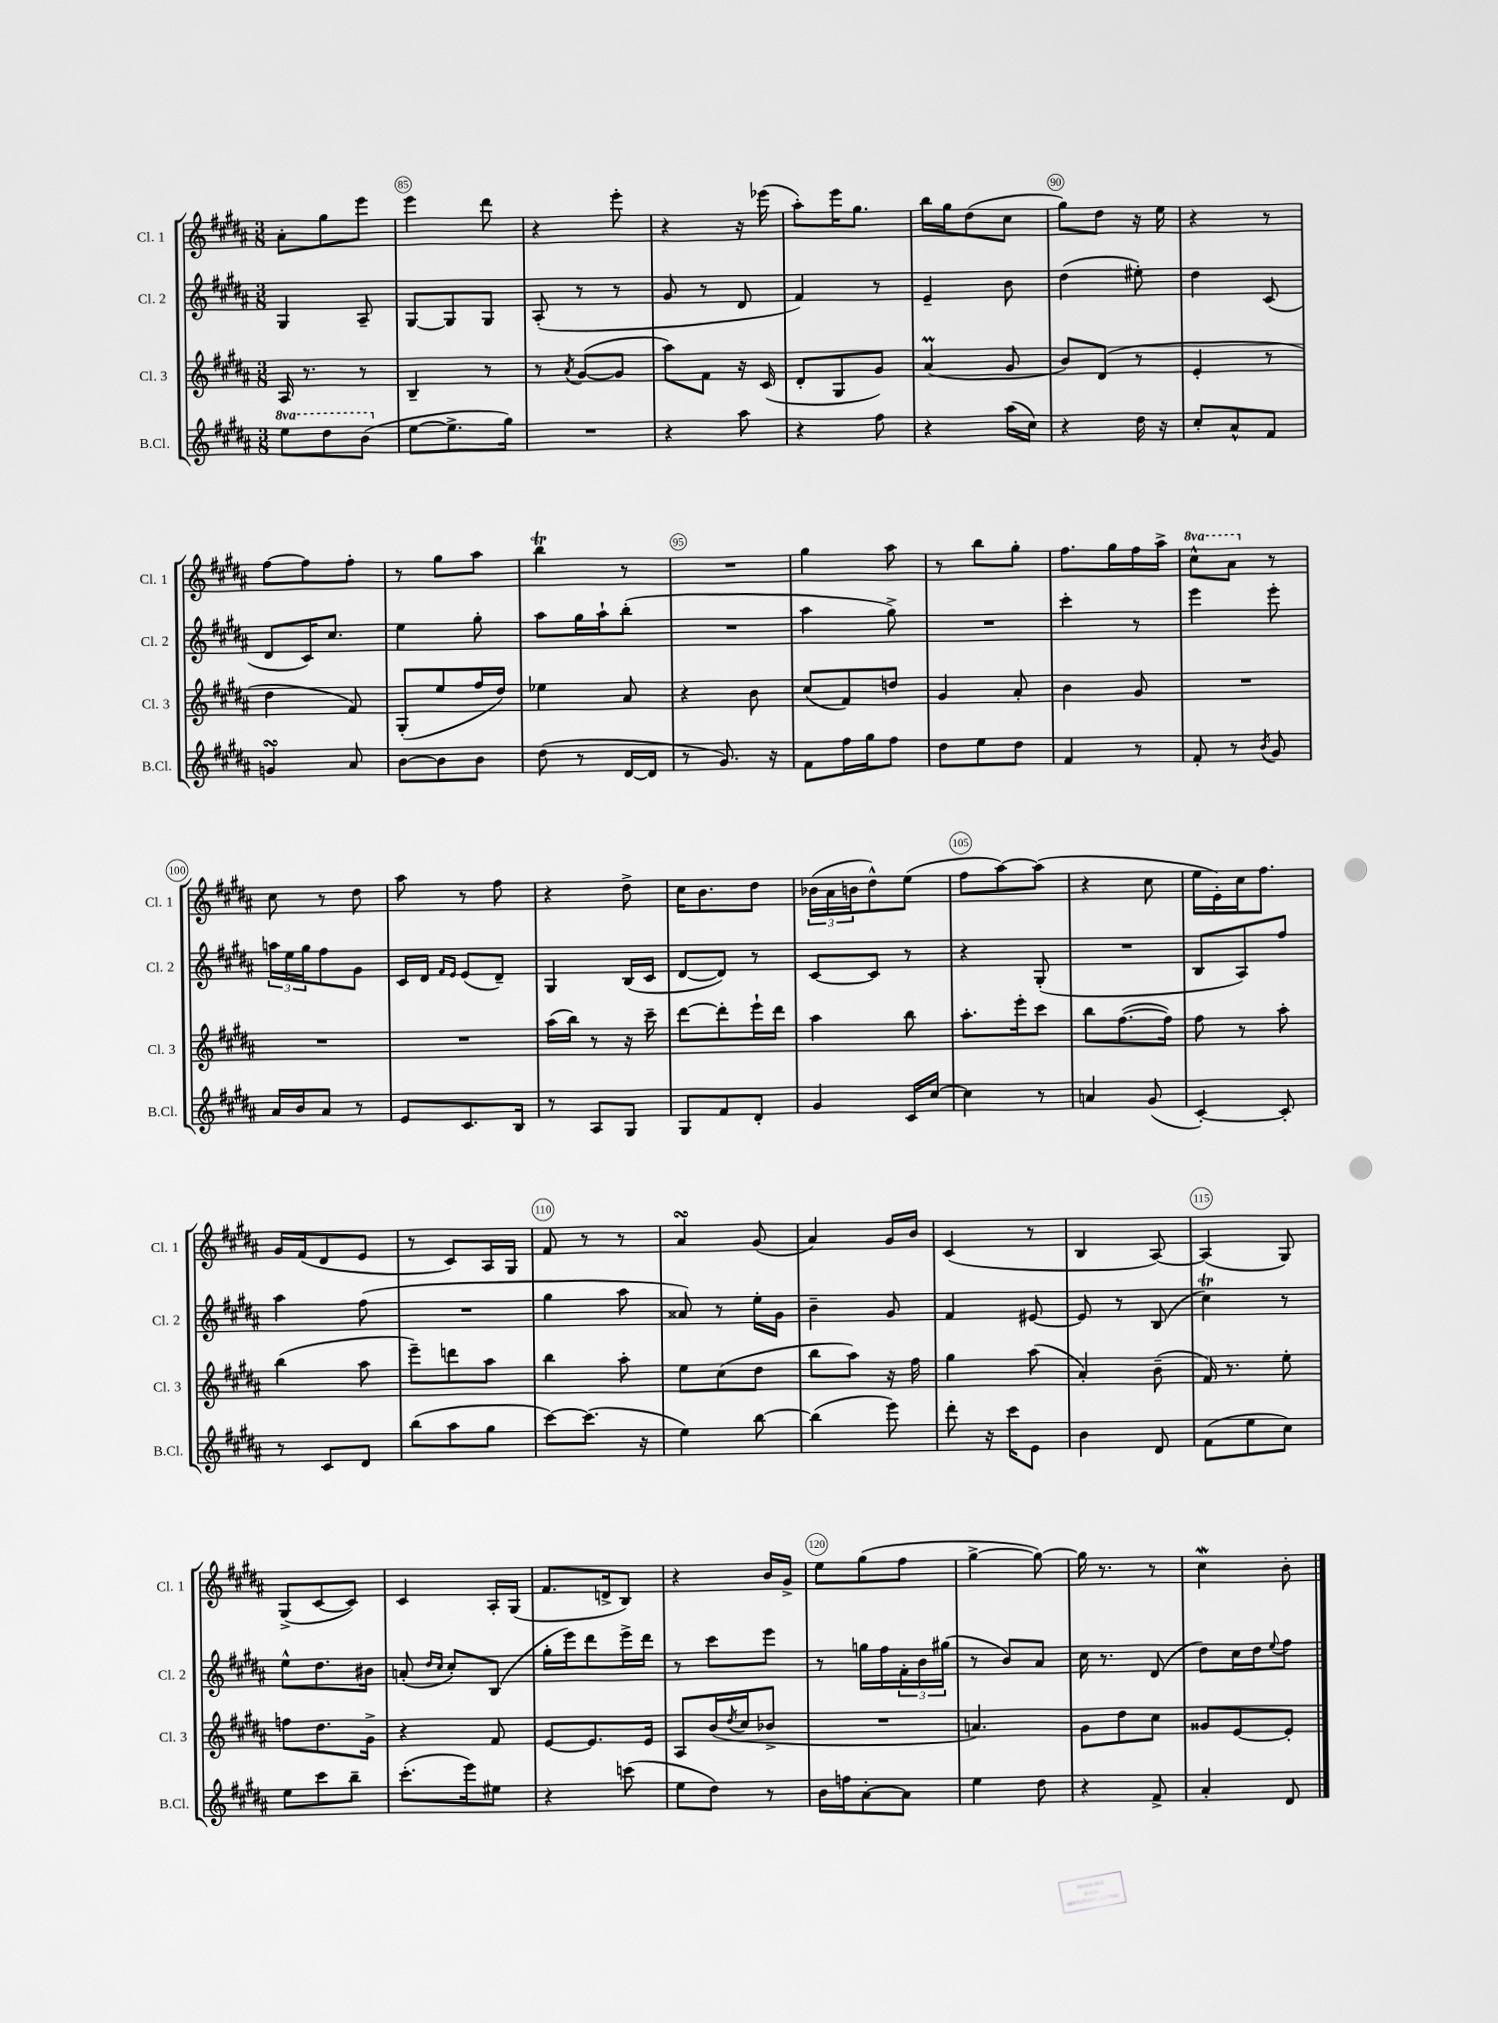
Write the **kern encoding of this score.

**kern	**kern	**kern	**kern
*part4	*part3	*part2	*part1
*staff4	*staff3	*staff2	*staff1
*I"B.Cl.	*I"Cl. 3	*I"Cl. 2	*I"Cl. 1
*I'B.Cl.	*I'Cl. 3	*I'Cl. 2	*I'Cl. 1
*clefG2	*clefG2	*clefG2	*clefG2
*k[f#c#g#d#a#]	*k[f#c#g#d#a#]	*k[f#c#g#d#a#]	*k[f#c#g#d#a#]
*M3/8	*M3/8	*M3/8	*M3/8
*8va	*	*	*
=84	=84	=84	=84
8eee\L	16A#/	4G#/	8a#'\L
.	8.r	.	.
8ddd#\	.	.	8gg#\
(8bb\J	8r	8A#~/	8eee\J
=85	=85	=85	=85
*X8va	*	*	*
[8ee\L	4B~/	[8G#/L	4eee\
8.ee^\]	.	8G#/]	.
.	8r	8G#/J	8ddd#\
16gg#\Jk)	.	.	.
=86	=86	=86	=86
4.r	8r	(8A#'/	4r
.	8qa#/	.	.
.	([8g#/L	8r	.
.	8g#/J]	8r	8eee'\
=87	=87	=87	=87
4r	8aa#\L)	8g#/	4r
.	8f#\J	8r	.
8aa#\	16r	8d#/	16r
.	(16c#/	.	(16eee-X\
=88	=88	=88	=88
4r	8d#'/L	4f#/)	8aa#'\L)
.	8G#/	.	16eee\K
.	.	.	8.gg#\J
8ff#\	8g#/J)	8r	.
=89	=89	=89	=89
4r	(4a#m/	4e~/	16bb\LL
.	.	.	16gg#\J
.	.	.	(8dd#\
(16aa#\LL	8g#/	8b\	8cc#\J
16cc#\JJ)	.	.	.
=90	=90	=90	=90
4r	8b/L)	(4dd#\	8gg#\L)
.	(8d#/J	.	8dd#\J
16dd#\	8r	8ee#X'\)	16r
16r	.	.	16ee\
=91	=91	=91	=91
8cc#'/L	4e'/	4dd#\	4r
8a#^^/	.	.	.
8f#/J	8r	(8c#/	8r
!!LO:LB:g=z
=92	=92	=92	=92
4gnsSSs/	4dd#\	8d#/L	[8ff#\L
.	.	16c#/K)	8ff#\]
.	.	8.cc#/J	.
8a#/	8f#/)	.	8ff#'\J
=93	=93	=93	=93
[8b\L	(8G#'/L	4ee\	8r
8b\]	8ee/	.	8gg#\L
8b\J	16ff#/L	8gg#'\	8aa#\J
.	16dd#/JJ)	.	.
=94	=94	=94	=94
(8dd#\	4ee-X\	8aa#\L	4bbT\
8r	.	16gg#\L	.
.	.	16aa#`\J	.
[16d#/LL	8a#/	(8bb'\J	8r
16d#/JJ]	.	.	.
=95	=95	=95	=95
8r	4r	4.r	4.r
8.g#/)	.	.	.
.	8b\	.	.
16r	.	.	.
=96	=96	=96	=96
8f#\L	(8cc#/L	4aa#\	4gg#\
16ff#\L	8f#/)	.	.
16gg#\J	.	.	.
8ff#\J	8ddn/J	8gg#^\)	8aa#\
=97	=97	=97	=97
8dd#\L	4g#/	4.r	8r
8ee\	.	.	8bb\L
8dd#\J	8a#'/	.	8gg#'\J
=98	=98	=98	=98
4f#/	4b\	4ccc#'\	8.ff#\L
.	.	.	16gg#\L
8r	8g#/	8r	16ff#\
.	.	.	16aa#^\JJ
=99	=99	=99	=99
*	*	*	*8va
8f#'/	4.r	4eee\	8ccc#^^\L
8r	.	.	8aa#\J
8qb/	.	.	.
*	*	*	*X8va
8g#/	.	8eee'\	8r
!!LO:LB:g=z
=100	=100	=100	=100
16a#/LL	4.r	24aan\LL	8cc#\
.	.	24ee\	.
16b/J	.	.	.
.	.	24gg#\J	.
8a#/J	.	8ff#\	8r
8r	.	8g#\J	8dd#\
=101	=101	=101	=101
8e/L	4.r	16c#/LL	8aa#\
.	.	16d#/JJ	.
.	.	16qqf#/LL	.
.	.	16qqe/JJ	.
8.c#/	.	(8e/L	8r
.	.	8d#~/J)	8ff#\
16B/Jk	.	.	.
=102	=102	=102	=102
8r	(16aa#\LL	4G#/	4r
.	16bb\JJ)	.	.
8A#/L	8r	.	.
8G#/J	16r	(16B/LL	8dd#^\
.	16ccc#~\	16c#/JJ	.
=103	=103	=103	=103
8G#/L	[8ddd#\L	[8d#/L	16cc#\KL
.	.	.	8.b\
8f#/	8ddd#'\]	8d#/J])	.
8d#'/J	16eee`\L	8r	8dd#\J
.	16ddd#\JJ	.	.
=104	=104	=104	=104
4g#/	4aa#\	[8c#/L	(24b-X\LL
.	.	.	24a#\
.	.	.	24bn\J
.	.	8c#/J]	8dd#^^\)
16c#/LL	8bb\	8r	(8ee\J
[16cc#/JJ	.	.	.
=105	=105	=105	=105
4cc#\]	8.aa#'\L	4r	8ff#\L
.	.	.	[8aa#\)
.	16eee'\k	.	.
8r	8ccc#\J	(8G#'/	(8aa#\J]
=106	=106	=106	=106
4an/	8bb\L	4.r	4r
.	([8.ff#\	.	.
(8g#/	.	.	8cc#\
.	16ff#\Jk])	.	.
=107	=107	=107	=107
[4c#'/)	8ff#\	8B/L	16ee\LL
.	.	.	16e'\)
.	8r	8A#/)	16cc#\J
.	.	.	8.ff#\J
8c#'/]	8aa#'\	8ff#/J	.
!!LO:LB:g=z
=108	=108	=108	=108
8r	(4bb\	4aa#\	16g#/LL
.	.	.	(16f#/J
8c#/L	.	.	8d#/
8d#/J	8aa#\	(8ff#\	8e/J
=109	=109	=109	=109
(8bb\L	8eee~\L)	4.r	8r
8aa#\	8dddn\	.	8c#/L)
8gg#\J	8aa#\J	.	16A#/L
.	.	.	16G#/JJ
=110	=110	=110	=110
[8ccc#\L)	4bb\	4gg#\	8f#/
(8.ccc#\J]	.	.	8r
.	8aa#'\	8aa#\	8r
16r	.	.	.
=111	=111	=111	=111
4ee\)	8ee\L	8a##X/)	4a#sSsS/
.	(8cc#\	8r	.
[8bb\	8dd#\J	16ee'\LL	(8g#/
.	.	16g#\JJ	.
=112	=112	=112	=112
(4bb\]	8bb\L	4b~\	4a#/)
.	8aa#\J)	.	.
8eee\)	16r	8g#/	16g#/LL
.	16ff#\	.	16b/JJ
=113	=113	=113	=113
8ddd#'\	4gg#\	4f#/	(4c#/
16r	.	.	.
16ccc#\KL	.	.	.
8e\J	(8aa#\	[8e#X/	8r
=114	=114	=114	=114
4b\	4a#'/)	8e#/]	4B/
.	.	8r	.
8d#/	(8b~\	(8B/	[8A#/)
=115	=115	=115	=115
(8f#\L	16f#/)	4cc#T\)	(4A#/]
.	8.r	.	.
8ee\	.	.	.
8cc#\J)	8ee'\	8r	8G#/)
!!LO:LB:g=z
=116	=116	=116	=116
8ee\L	8ffn\L	8ee^^\L	(8G#^/L
8ccc#\	8.dd#\	8.dd#\	[8c#/
8bb~\J	.	.	8c#/J])
.	16g#^\Jk	16b#X\Jk	.
=117	=117	=117	=117
(8.ccc#'\L	4r	(8an'/	4c#/
.	.	16qqdd#/LL	.
.	.	16qqcc#/JJ	.
.	.	8cc#'/L)	.
16eee\k)	.	.	.
8ee#X\J	8f#/	(8B/J	16A#'/LL
.	.	.	(16G#/JJ
=118	=118	=118	=118
4r	[8e/L	16gg#'\LL	8.f#/L
.	.	16eee\J)	.
.	8.e/]	8ddd#\	.
.	.	.	16dn^/k
(8cccn\	.	16eee^\L	8B/J)
.	16e/Jk	16ddd#\JJ	.
=119	=119	=119	=119
8ee\L	8A#/L	8r	4r
8dd#\J)	(16b/L	8ccc#\L	.
.	8qdd#/	.	.
.	16cc#/J	.	.
8r	8b-X^/J	8eee\J	16b/LL
.	.	.	16g#^/JJ
=120	=120	=120	=120
16b\LL	4.r	8r	8ee\L
16ffn\J	.	.	.
[8a#'\	.	16ggn\LL	(8gg#\
.	.	16ff#\	.
8a#\J]	.	24f#'\	8ff#\J
.	.	24b\	.
.	.	(24gg#X\JJ	.
=121	=121	=121	=121
4ee\	4.an/)	8r	[4gg#^\
.	.	8b/L)	.
8dd#\	.	8a#/J	8gg#\_)
=122	=122	=122	=122
4r	8g#\L	16cc#\	16gg#\]
.	.	8.r	8.r
.	8dd#\	.	.
8f#^/	8cc#\J	(8d#/	8r
=123	=123	=123	=123
4a#'/	8g##X/L	8dd#\L)	4cc#W\
.	[8e/	16cc#\L	.
.	.	16dd#\J	.
.	.	8qqee/	.
8d#/	8e'/J]	8ff#\J	8b'\
==	==	==	==
*-	*-	*-	*-
